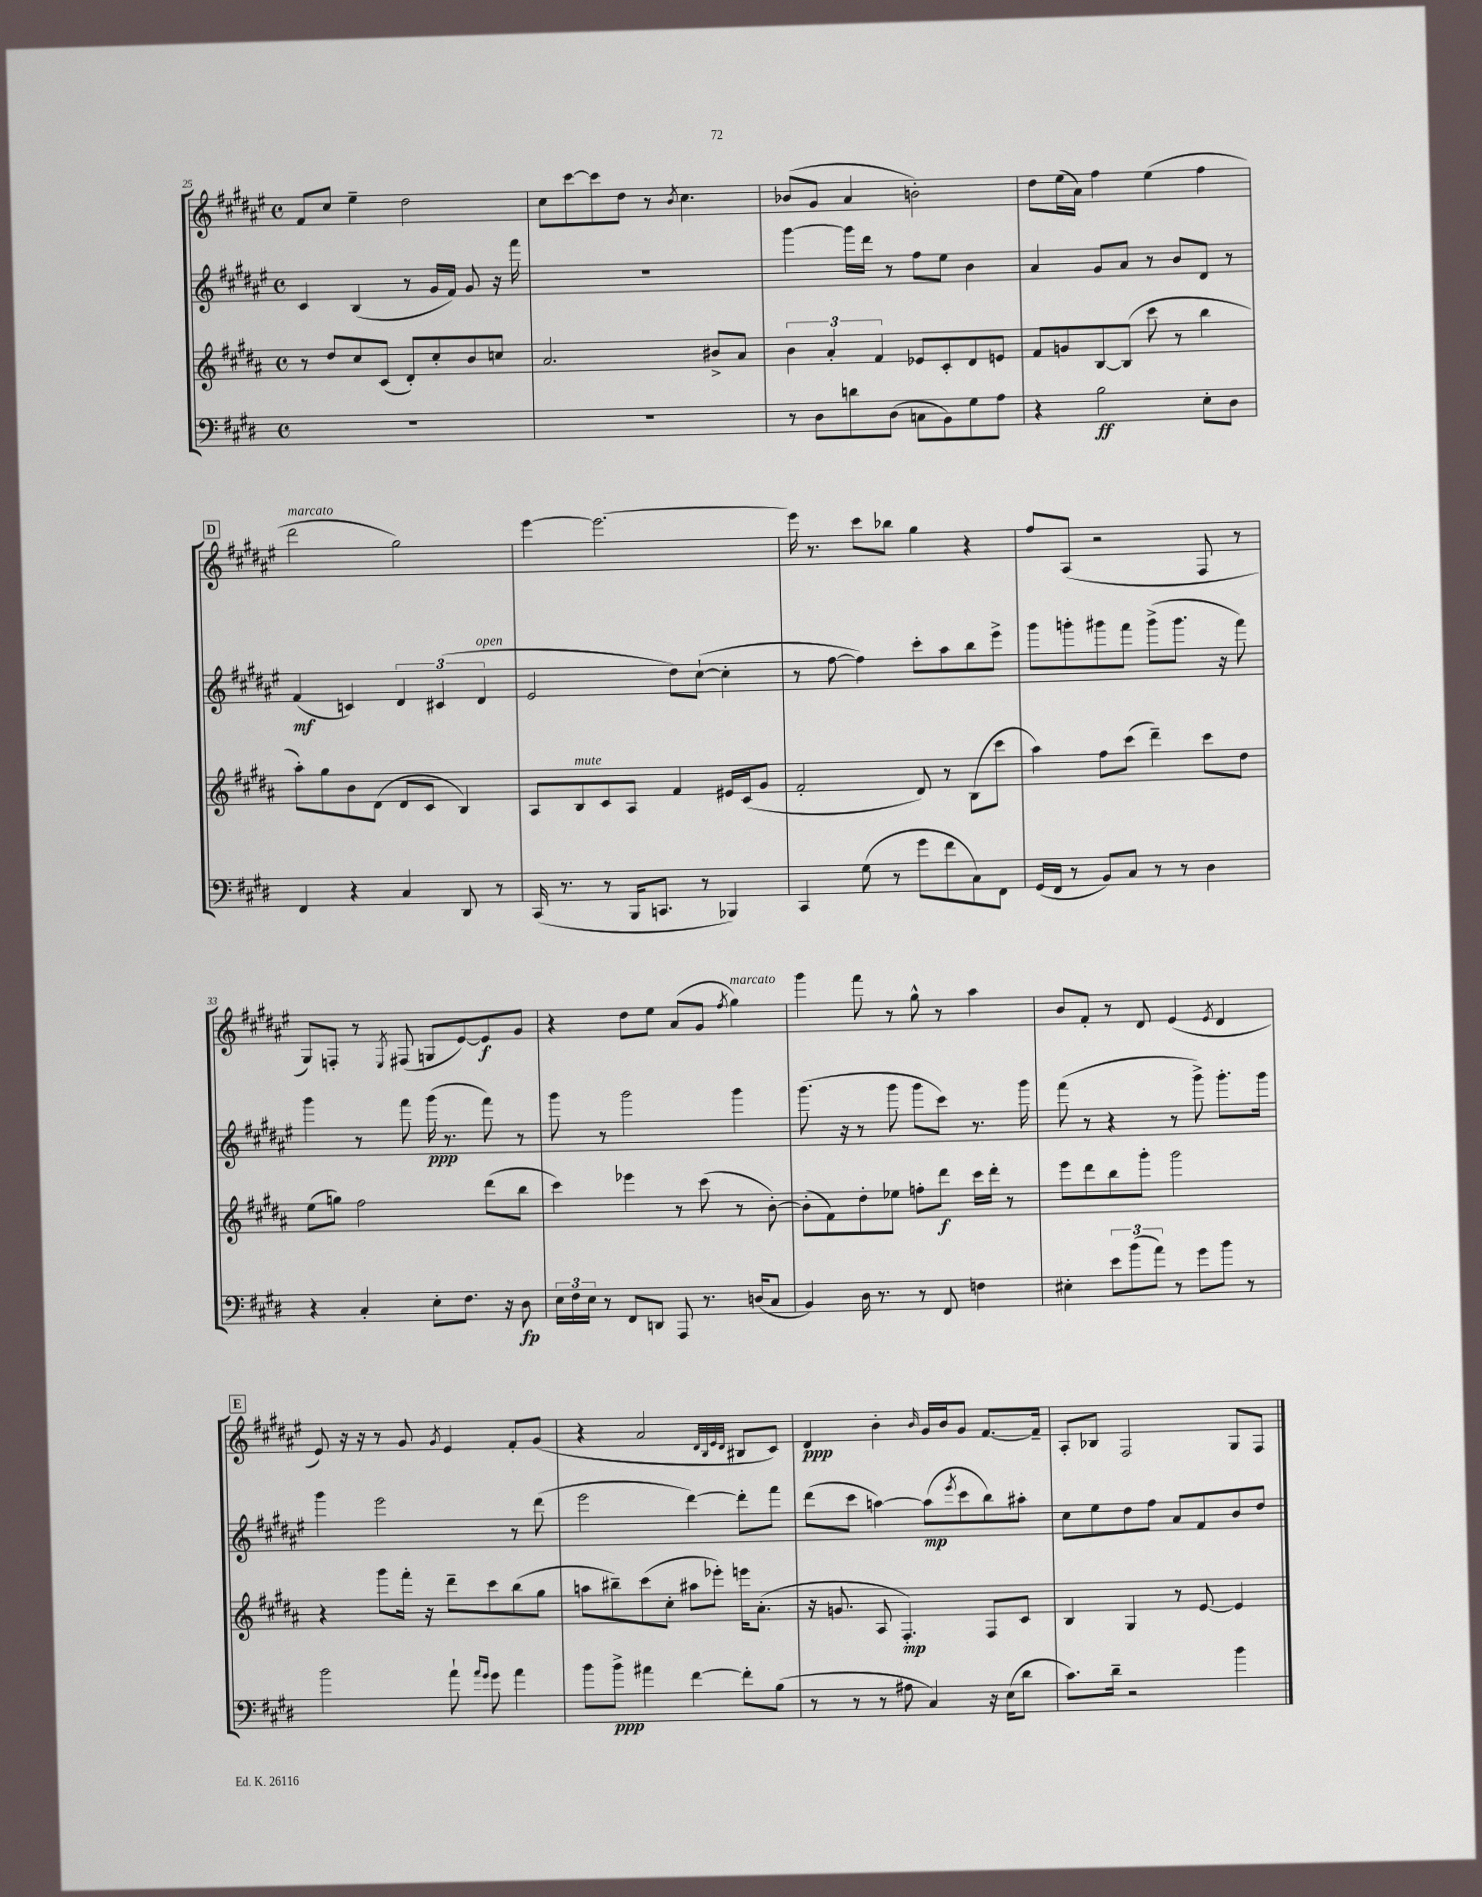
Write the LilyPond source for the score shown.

<<
\new StaffGroup <<
\new Staff = "s0" {
    \clef treble \key fis \major \defaultTimeSignature \time 4/4
    fis'8 cis''8 eis''4-- dis''2 |
    cis''8 cis'''8~ cis'''8 dis''8 r8 \acciaccatura { b'8 } cis''4. |
    bes'8( gis'8 ais'4 b'2-.) |
    dis''8 eis''16( ais'16) fis''4 eis''4( fis''4 |
    \mark \markup { \box "D" } dis'''2^\markup { \italic "marcato" } gis''2) |
    eis'''4~ eis'''2.~ |
    eis'''16 r8. cis'''8 bes''8 gis''4 r4 |
    fis''8 ais8( r2 fis8 r8 |
    gis8) f8-. r8 \acciaccatura { eis8 } fis8( g8 eis'8~) eis'8\f gis'8 |
    r4 dis''8 eis''8 ais'8( gis'8 \acciaccatura { fis''8 } gis''4^\markup { \italic "marcato" }) |
    gis'''4 fis'''8 r8 gis''8-^ r8 ais''4 |
    b'8 fis'8-. r8 dis'8 eis'4( \acciaccatura { eis'8 } dis'4 |
    \mark \markup { \box "E" } eis'8) r16 r16 r8 gis'8 \acciaccatura { gis'8 } eis'4 fis'8-. gis'8( |
    r4 ais'2 \grace { dis'32 b32 eis'32 dis'32 } bis8 cis'8) |
    dis'4\ppp b'4-. \grace { b'16 } gis'16 b'16 gis'8 fis'8.~ fis'16-- |
    ais8-. bes8 fis2 gis8 fis8 \bar "|." |
}
\new Staff = "s1" {
    \clef treble \key fis \major \defaultTimeSignature \time 4/4
    cis'4 b4( r8 gis'16 fis'16) gis'8 r16 fis'''16 |
    R1 |
    gis'''4~ gis'''16 dis'''16 r8 fis''8 eis''8 b'4 |
    ais'4 gis'8 ais'8 r8 b'8 dis'8 r8 |
    \mark \markup { \box "D" } fis'4\mf( c'4) \tuplet 3/2 { dis'4 cis'4( dis'4^\markup { \italic "open" } } |
    eis'2 dis''8) cis''8~-!( cis''4-. |
    r8 fis''8~ fis''4) cis'''8-. ais''8 b''8 eis'''8-> |
    gis'''8 g'''8-. gis'''8 fis'''8 gis'''8->( gis'''8. r16 fis'''8) |
    gis'''4 r8 fis'''8 gis'''16\ppp( r8. fis'''8) r8 |
    gis'''8 r8 gis'''2 gis'''4 |
    gis'''8.( r16 r8 gis'''8 gis'''8 cis'''8) r8. gis'''16 |
    fis'''8( r8 r4 r8 gis'''8->) gis'''8.-. gis'''16 |
    \mark \markup { \box "E" } gis'''4 eis'''2 r8 dis'''8( |
    eis'''2 dis'''4~) dis'''8-. fis'''8 |
    dis'''8( cis'''8 a''4~) a''8\mp( \acciaccatura { eis'''8 } cis'''8 b''8) ais''8-. |
    cis''8 eis''8 dis''8 fis''8 ais'8 fis'8 b'8 dis''8 \bar "|." |
}
\new Staff = "s2" {
    \clef treble \key b \major \defaultTimeSignature \time 4/4
    r8 dis''8 cis''8 cis'8( dis'8-.) cis''8-. b'8 c''8 |
    ais'2. bis'8-> ais'8 |
    \tuplet 3/2 { b'4 ais'4-. fis'4 } ees'8 cis'8-. dis'8 e'8 |
    fis'8 g'8 b8~ b8( cis'''8 r8 b''4 |
    \mark \markup { \box "D" } ais''8-.) gis''8 b'8 dis'8( dis'8 cis'8 b4) |
    ais8 b8^\markup { \italic "mute" } cis'8 ais8 fis'4 eis'16 cis'16( gis'8 |
    fis'2-. dis'8) r8 b8( cis'''8 |
    ais''4) fis''8 cis'''8( dis'''4--) cis'''8 dis''8 |
    e''8( g''8) fis''2 dis'''8( b''8 |
    cis'''4) ees'''4 r8 cis'''8( r8 b'8~-.) |
    b'8-.( fis'8) dis''8-. ees''8 f''8-. dis'''8\f cis'''16 dis'''16-. r8 |
    e'''8 dis'''8 b''8 gis'''8-. gis'''2 |
    \mark \markup { \box "E" } r4 gis'''8 fis'''16-. r16 dis'''8-- cis'''8 b''8( gis''8 |
    a''8 bis''8--) cis'''8( cis''8-. ais''8 ees'''8-.) e'''16 ais'8.-.( |
    r16 g'8. ais8 fis4.-.\mp) fis8 cis'8 |
    b4 gis4 r8 e'8~ e'4 \bar "|." |
}
\new Staff = "s3" {
    \clef bass \key e \major \defaultTimeSignature \time 4/4
    R1 |
    R1 |
    r8 dis8 d'8 dis8( c8 b,8) gis8 a8 |
    r4 b2\ff e8-. dis8 |
    \mark \markup { \box "D" } fis,4 r4 cis4 dis,8 r8 |
    cis,16( r8. r8 b,,16 c,8. r8 bes,,4) |
    cis,4 gis8( r8 gis'8 fis'8 cis8) fis,8 |
    gis,16( fis,16 r8 b,8) cis8 r8 r8 dis4 |
    r4 cis4-. e8-. fis8. r16 dis8\fp |
    \tuplet 3/2 { e16 fis16 e16 } r8 fis,8 d,8 a,,8 r8. d16( cis8 |
    b,4) dis16 r8. r8 fis,8 f4 |
    eis4-. \tuplet 3/2 { e'8 b'8( a'8) } r8 gis'8 b'8 r8 |
    \mark \markup { \box "E" } b'2 a'8-! \grace { a'16 gis'16 } gis'8 a'4 |
    b'8 b'8->\ppp ais'4 fis'4~ fis'8-. b8( |
    r8 r8 r8 ais8 cis4) r16 e16( dis'8 |
    cis'8.) dis'16-- r2 b'4 \bar "|." |
}
>>
>>
\layout { \context { \Score currentBarNumber = #25 } }
